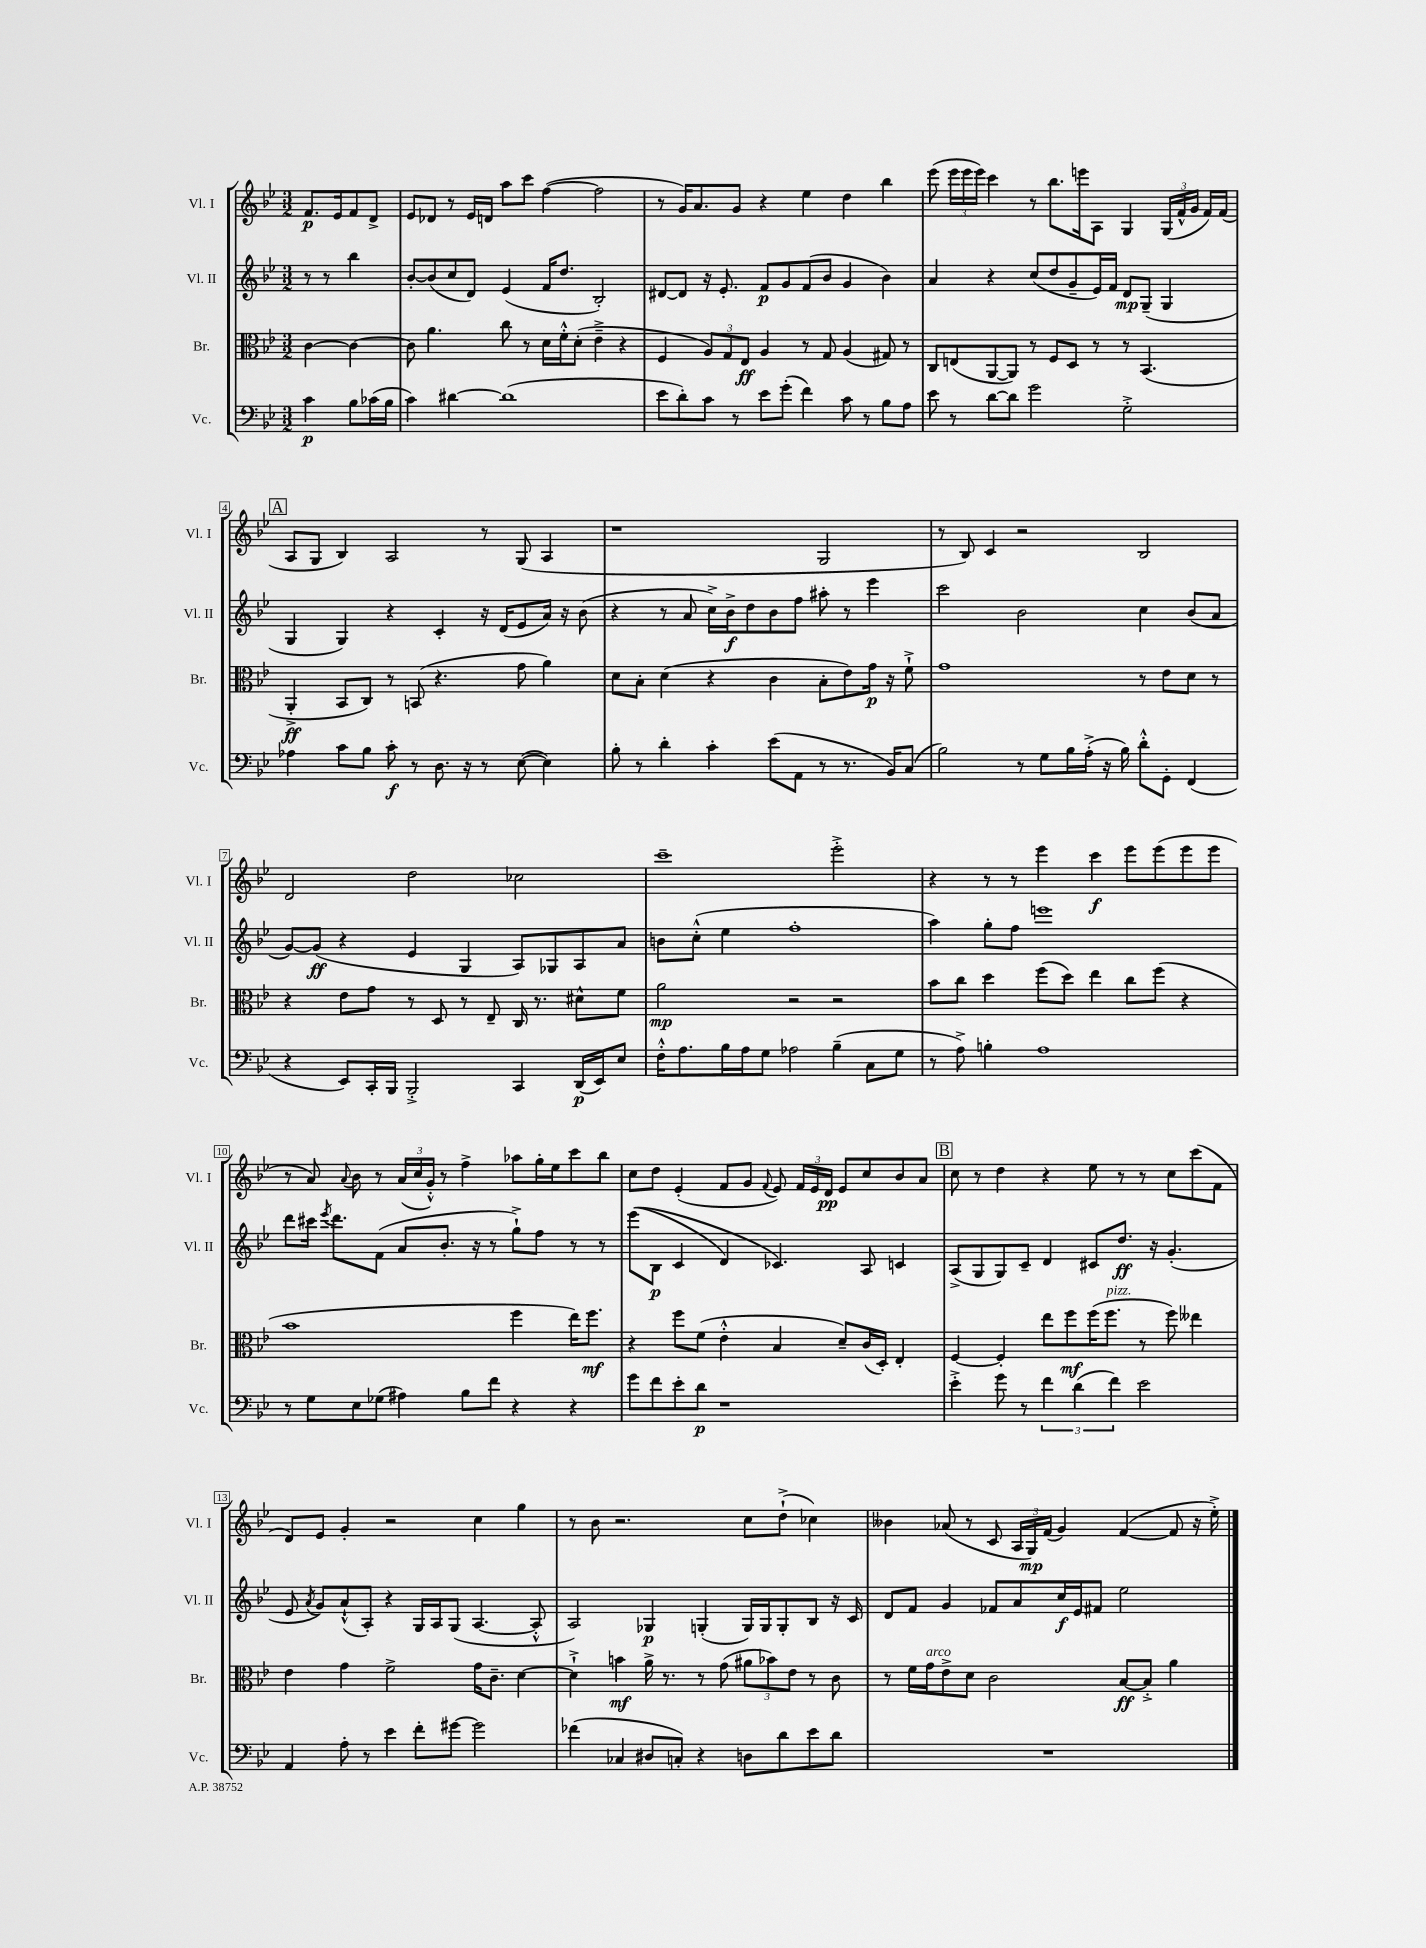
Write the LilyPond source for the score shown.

<<
\new StaffGroup <<
\new Staff = "s0" \with { instrumentName = "Vl. I" shortInstrumentName = "Vl. I" } {
    \clef treble \key bes \major \numericTimeSignature \time 3/2 \partial 2
    \autoBeamOff f'8.[\p ees'16 f'8 d'8]-> |
    ees'8[ des'8] r8 ees'16[ d'16] a''8[ c'''8] f''4~( f''2 |
    r8 g'16[) a'8. g'8] r4 ees''4 d''4 bes''4 |
    ees'''8( \tuplet 3/2 { ees'''16[ ees'''16 ees'''16]) } c'''4 r8 bes''8.[ e'''16 a8] g4 \tuplet 3/2 { g16[( f'16-^ g'16] } f'16[) f'16]( |
    \mark \markup { \box "A" } a8[ g8] bes4) a2 r8 g8( a4 |
    r1 g2 |
    r8 bes8) c'4 r2 bes2 |
    d'2 d''2 ces''2 |
    c'''1-- ees'''2-.-> |
    r4 r8 r8 ees'''4 c'''4\f ees'''8[ ees'''8( ees'''8 ees'''8] |
    r8 a'8) \appoggiatura { a'8 } bes'8 r8 \tuplet 3/2 { a'16[( c''16 g'16]-.-^) } r8 f''4-> aes''8[ g''16-. ees''16 c'''8 bes''8] |
    c''8[ d''8] ees'4-.( f'8[ g'8] \appoggiatura { f'8 } ees'8) \tuplet 3/2 { f'16[ ees'16 d'16]\pp } ees'8[ c''8 bes'8 a'8] |
    \mark \markup { \box "B" } c''8 r8 d''4 r4 ees''8 r8 r8 c''8[ c'''8( f'8] |
    d'8[) ees'8] g'4-. r2 c''4 g''4 |
    r8 bes'8 r2. c''8[ d''8]-!->( ces''4) |
    beses'4 aes'8( r8 c'8 \tuplet 3/2 { a16[ g16\mp) f'16]( } g'4) f'4~( f'8 r16 ees''16-.->) \bar "|." |
}
\new Staff = "s1" \with { instrumentName = "Vl. II" shortInstrumentName = "Vl. II" } {
    \clef treble \key bes \major \numericTimeSignature \time 3/2 \partial 2
    \autoBeamOff r8 r8 bes''4 |
    bes'8[~-. bes'8( c''8 d'8]) ees'4( f'16[ d''8.] bes2-.) |
    dis'8[~ dis'8] r16 ees'8.-. f'8[\p g'8 f'8( bes'8] g'4 bes'4) |
    a'4 r4 c''8[( d''8 g'8-- ees'16) f'16] d'8[\mp g8]--( g4 |
    \mark \markup { \box "A" } g4 g4) r4 c'4-. r16 d'16[( ees'8 a'16]) r16 bes'8( |
    r4 r8 a'8 c''16[->) bes'16->\f d''8 bes'8 f''8] ais''8-. r8 ees'''4 |
    c'''2 bes'2 c''4 bes'8[( a'8] |
    g'8[~) g'8]\ff( r4 ees'4 g4 a8[) ges8 a8 a'8] |
    b'8[ c''8]-.-^( ees''4 f''1-. |
    a''4) g''8[-. f''8] e'''1 |
    d'''8[ cis'''16] \acciaccatura { ees'''8 } d'''8.[ f'8]( a'8[ bes'8.]-. r16 r8 g''8[-!->) f''8] r8 r8 |
    ees'''8[(\( bes8]\p c'4 d'4) ces'4.\) a8 c'4 |
    \mark \markup { \box "B" } a8[->( g8 g8) c'8]-- d'4 cis'8[ d''8.]\ff r16 g'4.-.( |
    ees'8 \acciaccatura { a'8 } g'8[) a'8-!-^( a8]-.) r4 g16[ a16 g8]( a4.~ a8-.-^ |
    a2) ges4\p g4-.( g16[) g16 g8-. bes8] r16 c'16 |
    d'8[ f'8] g'4 fes'8[ a'8 c''16\f ees'16 fis'8] ees''2 \bar "|." |
}
\new Staff = "s2" \with { instrumentName = "Br." shortInstrumentName = "Br." } {
    \clef alto \key bes \major \numericTimeSignature \time 3/2 \partial 2
    \autoBeamOff c'4~ c'4~ |
    c'8 a'4. c''8 r8 d'16[ f'16-.-^ d'8]-.( ees'4---> r4 |
    f4 \tuplet 3/2 { a8[) g8 ees8]\ff } a4 r8 g8 a4( gis8) r8 |
    c8[ e8( a,8~ a,8]) r8 f8[ d8] r8 r8 bes,4.( |
    \mark \markup { \box "A" } a,4-.->\ff bes,8[ c8]) r8 b,8( r4. g'8 a'4) |
    d'8[ bes8]-. d'4( r4 c'4 bes8[-. ees'8) g'16]\p r16 f'8-!-> |
    g'1 r8 ees'8[ d'8] r8 |
    r4 ees'8[ g'8] r8 d8 r8 ees8-- c16 r8. dis'8[-^ f'8] |
    a'2\mp r2 r2 |
    bes'8[ c''8] d''4 f''8[( d''8]) ees''4 c''8[ f''8]( r4 |
    bes'1 f''4 ees''16[) f''8.]\mf |
    r4 f''8[ f'8]( ees'4-.-^ bes4 d'8[--) c'16( d16]-.) ees4-. |
    \mark \markup { \box "B" } f4~ f4-. ees''8[ f''8\mf f''16( f''8.]^\markup { \italic "pizz." } r8 f''8) eeses''4 |
    ees'4 g'4 f'2-> g'16[ c'8.]-- d'4~ |
    d'4-!-> b'4\mf a'16-> r8. r8 g'8( \tuplet 3/2 { ais'8[ bes'8) ees'8] } r8 c'8 |
    r8 f'16[ g'16^\markup { \italic "arco" } ees'8-> d'8] c'2 bes8[~\ff bes8]-.-> a'4 \bar "|." |
}
\new Staff = "s3" \with { instrumentName = "Vc." shortInstrumentName = "Vc." } {
    \clef bass \key bes \major \numericTimeSignature \time 3/2 \partial 2
    \autoBeamOff c'4\p bes8[ ces'16( bes16] |
    c'4) dis'4~ dis'1( |
    ees'8[ d'8-.) c'8] r8 ees'8[ g'8]-.( f'4) c'8 r8 bes8[ a8] |
    ees'8 r8 d'8[~ d'8] g'2 g2-.-> |
    \mark \markup { \box "A" } aes4 c'8[ bes8] c'8-.\f r8 d8. r16 r8 ees8~( ees4) |
    bes8-. r8 d'4-. c'4-. ees'8[( a,8] r8 r8. bes,16[) c8]( |
    bes2) r8 g8[ bes16 a16]-.->( r16 bes16) d'8[-.-^ g,8]-. f,4( |
    r4 ees,8[) c,16-. bes,,16] bes,,2-.-> c,4 d,16[\p( ees,16) ees8] |
    f16[-.-^ a8. bes16 a16 g8] aes2 bes4--( c8[ g8] |
    r8 a8->) b4-. a1 |
    r8 g8[ ees8 ges8]( ais4) bes8[ f'8] r4 r4 |
    g'8[ f'8 ees'8-. d'8]\p r1 |
    \mark \markup { \box "B" } ees'4-.-> g'8 r8 \tuplet 3/2 { f'4 d'4( f'4) } ees'2 |
    a,4 a8-. r8 ees'4 f'8[-. gis'8]~ gis'2 |
    fes'4( ces4 dis8[ c8]-.) r4 d8[ d'8 ees'8 d'8] |
    R1. \bar "|." |
}
>>
>>
\layout { \context { \Score \override BarNumber.stencil = #(make-stencil-boxer 0.1 0.3 ly:text-interface::print) } }
